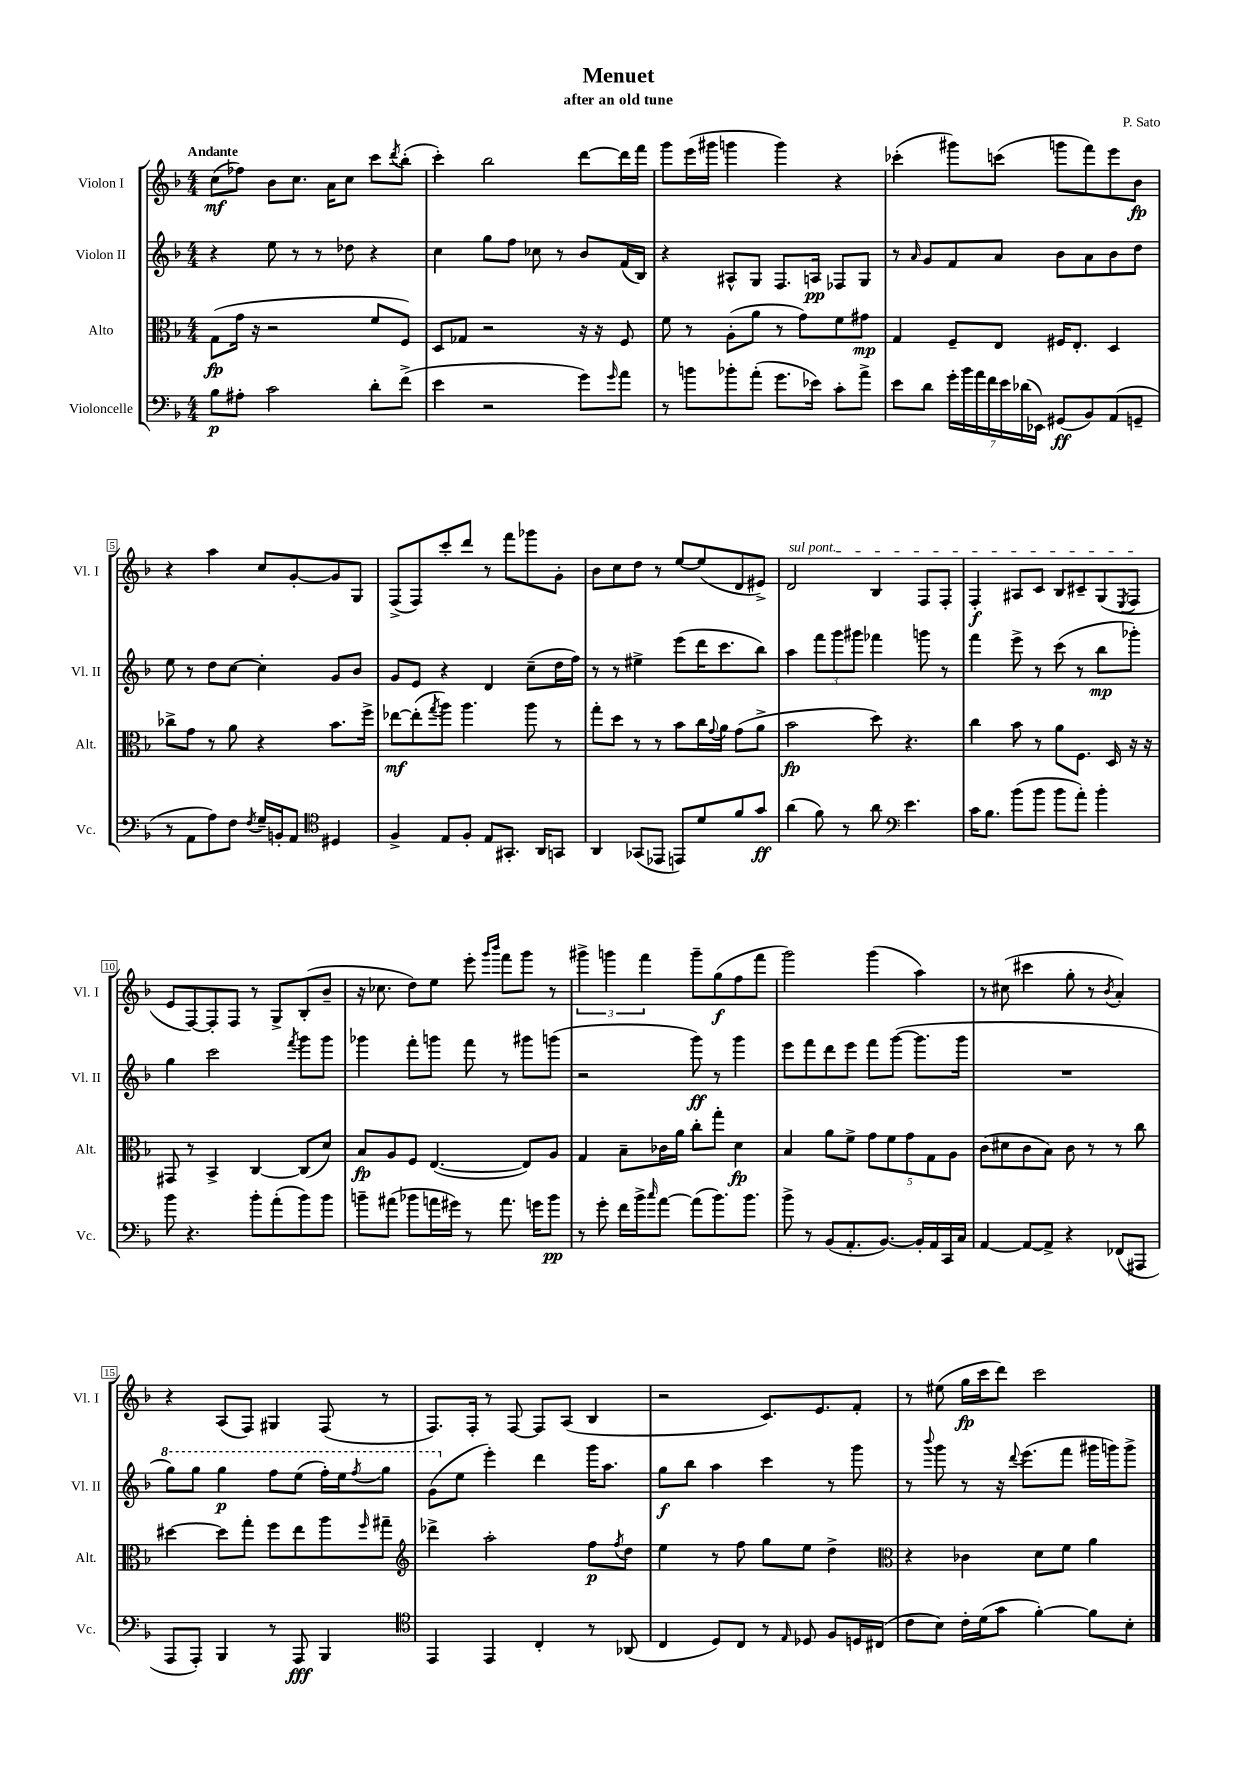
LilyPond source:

\header { title = "Menuet" composer = "P. Sato" subtitle = "after an old tune" }
<<
\new StaffGroup <<
\new Staff = "s0" \with { instrumentName = "Violon I" shortInstrumentName = "Vl. I" } {
    \clef treble \key f \major \numericTimeSignature \time 4/4 \tempo "Andante"
    c''8\mf( fes''8) bes'8 c''8. a'16 c''8 c'''8 \acciaccatura { d'''8 } bes''8-.( |
    c'''4-.) bes''2 d'''8~ d'''16 f'''16 |
    g'''8 e'''16( gis'''16 g'''4 g'''4) r4 |
    ces'''4-.( gis'''8) c'''8( g'''8 f'''8) e'''8 bes'8\fp |
    r4 a''4 c''8 g'8~-. g'8 g8 |
    f8->( f8) c'''8-. d'''8 r8 f'''8 ges'''8 g'8-. |
    bes'8 c''8 d''8 r8 e''8~ e''8( d'8 eis'8->) |
    \once \override TextSpanner.bound-details.left.text = \markup { \italic "sul pont." } d'2\startTextSpan bes4 f8 f8-. |
    f4-.\f ais8 c'8 bes8 cis'8-- g8( \acciaccatura { e8 } f8\stopTextSpan |
    e'8 f8~) f8-. f8 r8 g8-> bes8-.( bes'8-- |
    r16 ces''8. d''8) e''8 e'''8-. \grace { g'''16 bes'''16 } f'''8 g'''8 r8 |
    \tuplet 3/2 { gis'''4-> g'''4 f'''4 } g'''8-- g''8\f( f''8 f'''8 |
    g'''2) g'''4( a''4) |
    r8 cis''8( cis'''4 g''8-. r8 \acciaccatura { bes'8 } a'4-.) |
    r4 a8( f8) gis4 f8( r8 |
    f8.) f16-. r8 f8~ f8 a8( bes4 |
    r2 c'8.) e'8. f'8-. |
    r8 eis''8( g''16\fp c'''16 d'''8) c'''2 \bar "|." |
}
\new Staff = "s1" \with { instrumentName = "Violon II" shortInstrumentName = "Vl. II" } {
    \clef treble \key f \major \numericTimeSignature \time 4/4
    r4 e''8 r8 r8 des''8 r4 |
    c''4 g''8 f''8 ces''8 r8 bes'8 f'16( bes16) |
    r4 ais8-^ g8 f8. a16\pp fes8 g8 |
    r8 \grace { a'16 } g'8 f'8 a'8 bes'8 a'8 bes'8 d''8 |
    e''8 r8 d''8 c''8~ c''4-. g'8 bes'8 |
    g'8 e'8 r4 d'4 c''8--( d''16 f''16) |
    r8 r8 eis''4-> e'''8( d'''16 c'''8. bes''8) |
    a''4 \tuplet 3/2 { f'''8 g'''8 gis'''8 } fes'''4 g'''8 r8 |
    f'''4 e'''8-> r8 c'''8( r8 bes''8\mp ges'''8-.) |
    g''4 c'''2 \acciaccatura { f'''8 } g'''8 g'''8 |
    ges'''4 f'''8-. g'''8 f'''8 r8 gis'''8 g'''8( |
    r2 g'''8\ff) r8 g'''4 |
    e'''8 f'''8 d'''8 e'''8 f'''8 g'''8~( g'''8. g'''16 |
    R1 |
    \ottava #1 g'''8) g'''8 g'''4\p f'''8 e'''8( f'''16-.) e'''16 \acciaccatura { f'''8 } g'''8 |
    g''8( \ottava #0 e''8 e'''4-.) d'''4 g'''16 a''8. |
    g''8\f bes''8 a''4 c'''4 r8 g'''8 |
    r8 \appoggiatura { bes'''8 } g'''8 r8 r16 \appoggiatura { d'''8 } e'''8.( f'''8 gis'''16 g'''16) g'''8-> \bar "|." |
}
\new Staff = "s2" \with { instrumentName = "Alto" shortInstrumentName = "Alt." } {
    \clef alto \key f \major \numericTimeSignature \time 4/4
    g8\fp( g'16 r16 r2 f'8 f8) |
    d8 ges8 r2 r16 r16 f8 |
    f'8 r8 a8-.( a'8 r8 g'8) f'8 gis'8\mp |
    g4 f8-- e8 fis16 e8.-. d4 |
    ces''8-> g'8 r8 a'8 r4 bes'8. f''16-> |
    ees''8~\mf ees''8-.( \acciaccatura { g''8 } a''8) a''4. a''8 r8 |
    g''8-. d''8 r8 r8 bes'8 c''16 \appoggiatura { g'8 } a'16 g'8( a'8-> |
    bes'2\fp d''8) r4. |
    c''4 bes'8 r8 a'8 f8. d16 r16 r16 |
    gis,8 r8 bes,4-> c4~ c8( d'8) |
    bes8\fp a8 f8 e4.~( e8) a8 |
    g4 bes8-- ces'16 a'16 c''8-. g''8-. d'4\fp |
    bes4 a'8 f'8-> \tuplet 5/4 { g'8 f'8 g'8 g8 a8 } |
    c'8( dis'8 c'8 bes8) c'8 r8 r8 c''8 |
    dis''4~ dis''8 g''8-. f''8 e''8 a''8 \grace { f''16 } gis''8-- |
    \clef treble des'''4-> a''2-. f''8\p \acciaccatura { f''8 } d''8 |
    e''4 r8 f''8 g''8 e''8 d''4-> |
    \clef alto r4 ces'4 d'8 f'8 a'4 \bar "|." |
}
\new Staff = "s3" \with { instrumentName = "Violoncelle" shortInstrumentName = "Vc." } {
    \clef bass \key f \major \numericTimeSignature \time 4/4
    bes8\p ais8-. c'2 d'8-. f'8->( |
    e'4 r2 g'8) \grace { g'16 } a'8 |
    r8 b'8 bes'8-. a'8-.( g'8. ees'16) c'8-. a'8-> |
    e'8 d'8 \tuplet 7/4 { g'16-. bes'16 a'16 f'16 e'16 des'16( ees,16) } gis,8\ff( bes,8) a,8( g,8-- |
    r8 a,8 a8) f8 \acciaccatura { f8 } g16-- b,16-. a,8 \clef tenor dis4 |
    f4-> e8 f8-. e8 gis,8.-. a,16 g,8 |
    a,4 ges,8( ees,8 e,8) d'8 f'8 g'8\ff |
    a'4( f'8) r8 a'8 \clef bass e'4. |
    c'16 bes8. bes'8( bes'8 bes'8 a'8-.) bes'4-. |
    bes'8 r4. bes'8-. a'8-.( bes'8) bes'8 |
    b'8-- ais'8( bes'8 a'16 gis'16) r8 a'8. g'16 bes'8\pp |
    r8 g'8-. f'16 bes'16-> \grace { c''16 } a'8~ a'8( bes'8.) bes'8. |
    bes'8-> r8 bes,8( a,8.-. bes,8.~) bes,16-. a,16 c,16 c16 |
    a,4~ a,8~ a,8-> r4 fes,8( ais,,8 |
    a,,8 a,,8-.) bes,,4 r8 a,,8\fff bes,,4 |
    \clef tenor e,4 e,4 c4-. r8 aes,8( |
    c4 d8) c8 r8 \grace { e16 } des8 f8 d16 cis16( |
    c'8 bes8) c'16-. d'16( g'8 f'4~-.) f'8 bes8-. \bar "|." |
}
>>
>>
\layout { \context { \Score \override BarNumber.stencil = #(make-stencil-boxer 0.1 0.3 ly:text-interface::print) } }
